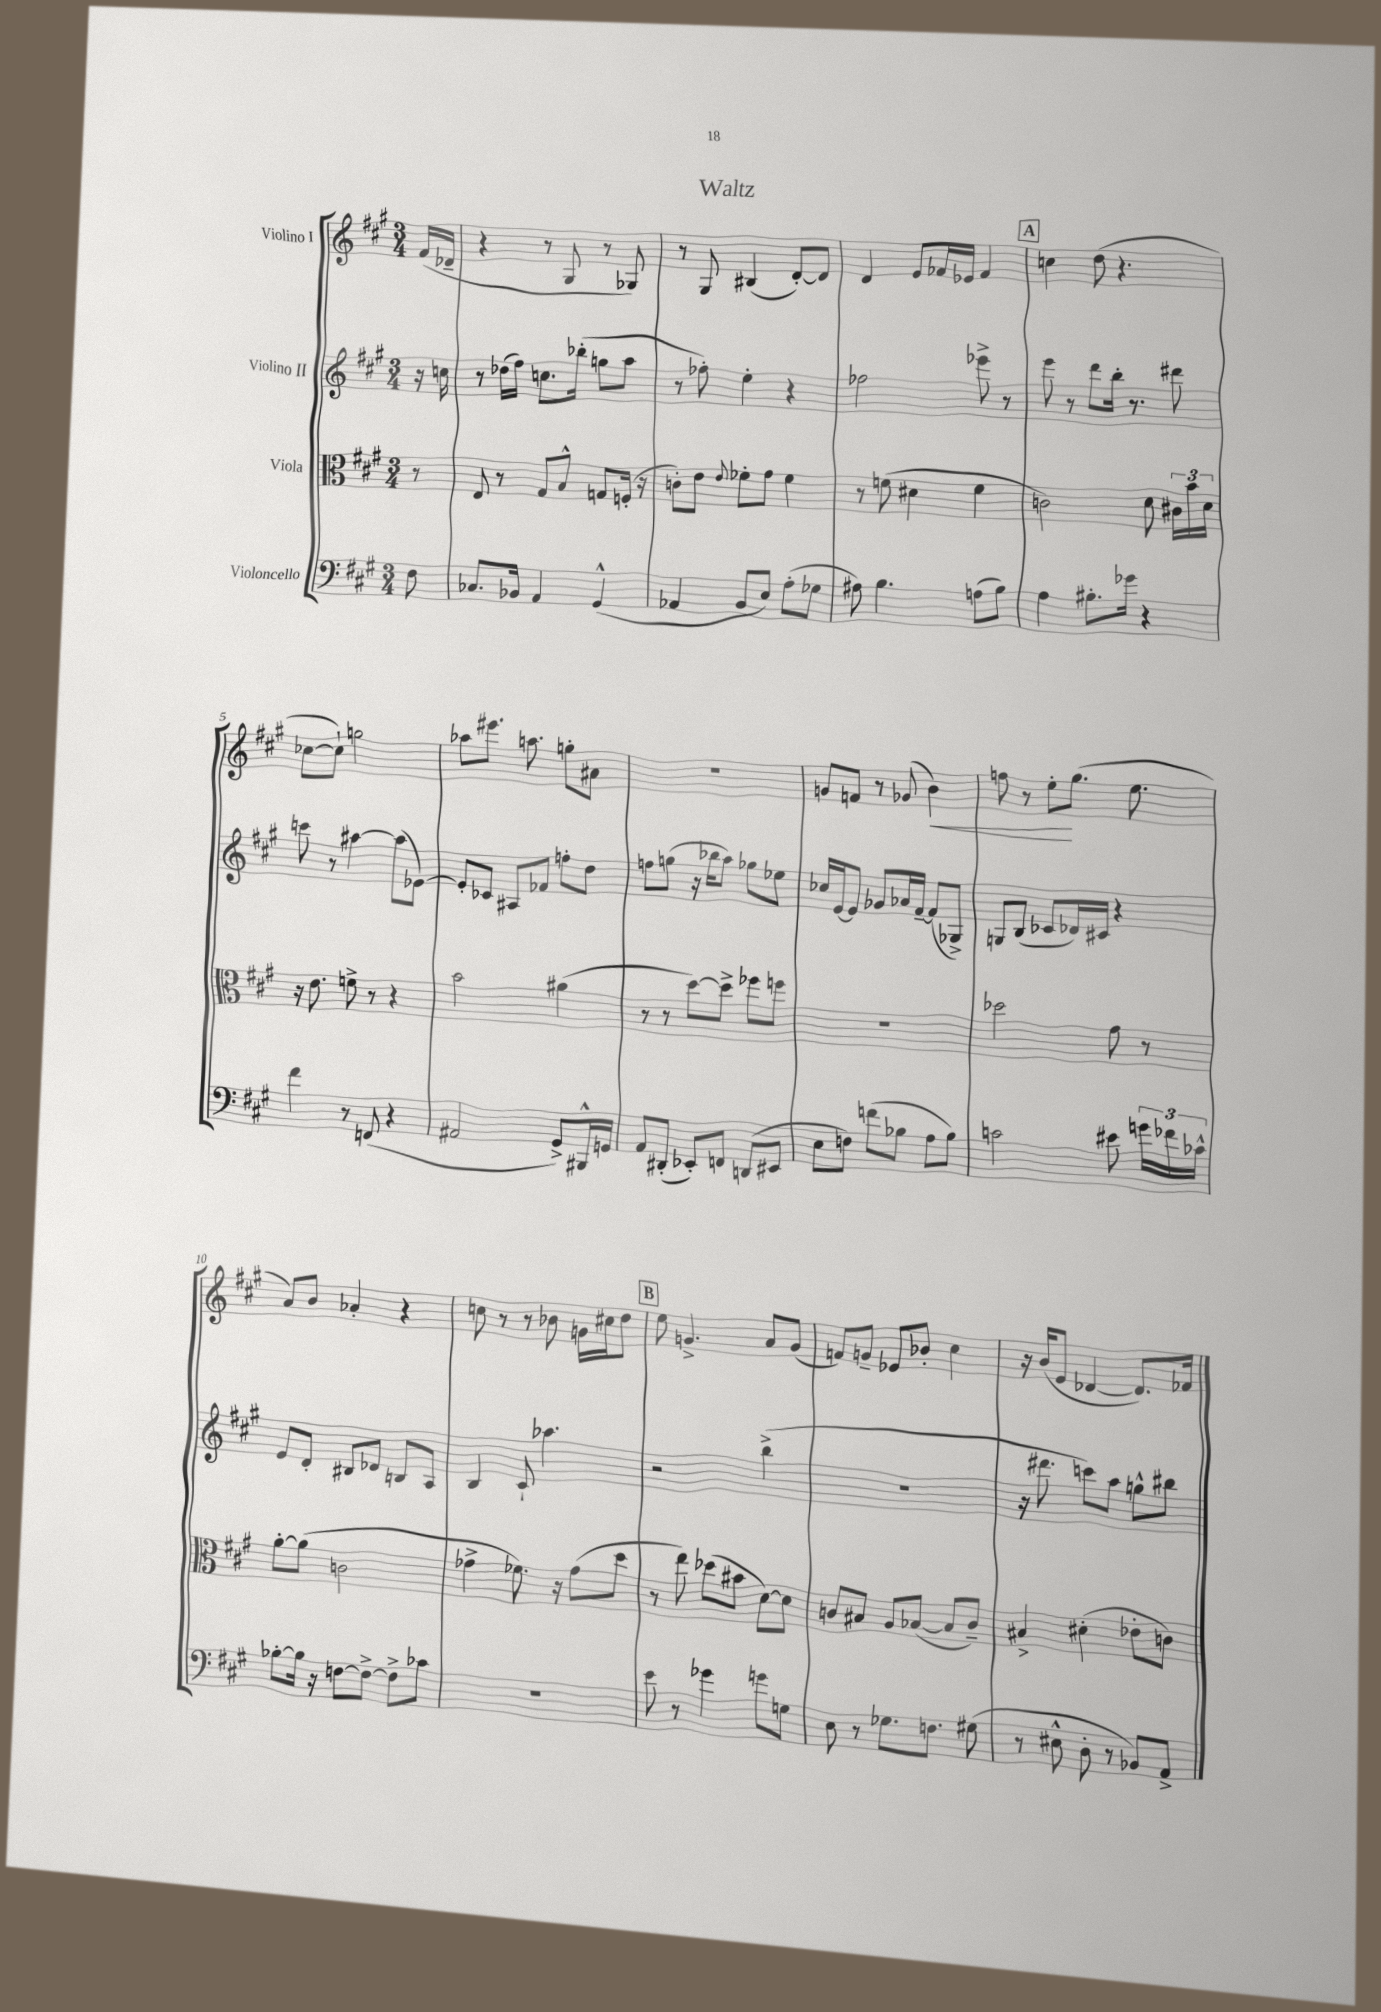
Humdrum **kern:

**kern	**kern	**kern	**kern	**dynam
*part4	*part3	*part2	*part1	*part1
*staff4	*staff3	*staff2	*staff1	*staff1
*I"Violoncello	*I"Viola	*I"Violino II	*I"Violino I	*
*clefF4	*clefC3	*clefG2	*clefG2	*
*k[f#c#g#]	*k[f#c#g#]	*k[f#c#g#]	*k[f#c#g#]	*
*M3/4	*M3/4	*M3/4	*M3/4	*
=	=	=	=	=
8F#\	8r	16r	(16f#/LL	.
.	.	16ccn\	16d-X~/JJ	.
=1	=1	=1	=1	=1
8.C-X/L	8E/	8r	4r	.
.	8r	(16dd-X\LL	.	.
16BB-X/Jk	.	16ff#\JJ)	.	.
4AA/	8G#/L	8.ccn\L	8r	.
.	8B^^/J	.	8G#/	.
.	.	(16bb-X'\Jk	.	.
(4GG#^^/	8Gn/L	8ggn\L	8r	.
.	(16Fn'/Jk	8aa\J	8G-X/)	.
.	16r	.	.	.
=2	=2	=2	=2	=2
4AA-X/	8cn'\L)	8r	8r	.
.	8e\J	8ff-X'\)	8G#/	.
.	8qqe/	.	.	.
8BB/L	8f-X'\L	4ee'\	(4B#X/	.
8E/J)	8g#\J	.	.	.
(8A'\L	4f-\	4r	[8d'/L)	.
8G-X\J	.	.	8d/J]	.
=3	=3	=3	=3	=3
8A#X\)	8r	2ff-X\	4d/	.
4.B\	(8fn\	.	.	.
.	4d#X\	.	8e/L	.
.	.	.	16f-X/L	.
.	.	.	16e-X/JJ	.
(8An\L	4f\	8eee-X^\	4f-/	.
8B\J)	.	8r	.	.
!!LO:REH:place=s1:t=A
=4	=4	=4	=4	=4
4A\	2cn\)	8eee\	4ccn\	.
.	.	8r	.	.
8.B#X'\L	.	8ddd\L	(8dd\	.
.	.	16bb'\Jk	4.r	.
16g-X\Jk	.	8.r	.	.
4r	8d\	.	.	.
.	24c#X\LL	8ddd#X\	.	.
.	24b\	.	.	.
.	24d\JJ	.	.	.
!!LO:LB:g=z
=5	=5	=5	=5	=5
4f#\	16r	8cccn\	[8cc-X\L	.
.	8.e\	.	.	.
.	.	8r	8cc-`\J])	.
8r	8fn^\	[4aa#X\	2ggn\	.
(8FFn/	8r	.	.	.
4r	4r	(8aa#\L]	.	.
.	.	[8e-X\J)	.	.
=6	=6	=6	=6	=6
2AA#X/	2b\	8e-'/L]	8aa-X\L	.
.	.	8c-X/J	8.eee#X\J	.
.	.	8A#X/L	.	.
.	.	.	8.aan\	.
.	.	8f-X/J	.	.
8GG#^/L)	(4a#X\	8ffn'\L	8ggn'\L	.
16BBB#X^^/L	.	8dd\J	8a#X\J	.
16GGn/JJ	.	.	.	.
=7	=7	=7	=7	=7
8AA/L	8r	8ffn\L	2.r	.
(8DD#X'/J	8r	(8ggn\J	.	.
8EE-X'/L)	[8dd\L)	16r	.	.
.	.	16bb-X\KL	.	.
8FFn/J	8dd^\J]	8aa\J)	.	.
(8DDn/L	8ff-X\L	8gg-X\L	.	.
8EE#X/J	8ffn\J	8ee-X\J	.	.
=8	=8	=8	=8	=8
8E\L	2.r	16cc-X/LL	8gn/L	.
.	.	[16e/J	.	.
8Fn\J)	.	8e/J]	8fn/J	.
(8fn\L	.	8g-X/L	8r	.
8B-X\J	.	16a-X/L	(8g-X/	.
.	.	[16f#~/JJ	.	.
!	!	!	!	!LO:HP:b
8A\L	.	(8f#/L]	4b\)	<
8B-\J)	.	8G-X^/J)	.	.
=9	=9	=9	=9	=9
2cn\	2dd-X\	8Gn/L	8ffn\	.
.	.	(8B/J	8r	.
.	.	8c-X/L	8ee'\L	.
.	.	16d-X/L)	(8.gg#\J	[
.	.	16c#X/JJ	.	.
8e#X\	8g#\	4r	.	.
.	.	.	8.ee\	.
24gn\LL	8r	.	.	.
24f-X\	.	.	.	.
24c-X^^\JJ	.	.	.	.
!!LO:LB:g=z
=10	=10	=10	=10	=10
[8B-X'\L	[8a'\L	8e/L	8a/L)	.
16B-\Jk]	(8a\J]	8d'/J	8b/J	.
16r	.	.	.	.
[8Fn\L	2cn\	8B#X/L	4a-X'/	.
8F^\J_	.	8d-X/J	.	.
8F^\L]	.	8Bn/L	4r	.
8c-X\J	.	8A/J	.	.
=11	=11	=11	=11	=11
2.r	4g-X^\	4B/	8ccn\	.
.	.	.	8r	.
.	8.f-X\)	8c#`/	8r	.
.	.	4.aa-X\	8b-X\	.
.	16r	.	.	.
.	(8g-\L	.	16gn\LL	.
.	.	.	16cc#X\J	.
.	8dd\J	.	8dd\J	.
!!LO:REH:place=s1:t=B
=12	=12	=12	=12	=12
8e\	8r	2r	8ee\	.
8r	8ee\)	.	4.gn^/	.
4g-X\	(8dd-X\L	.	.	.
.	8b#X\J	.	.	.
8gn\L	[8d\L)	(4bb^\	8a/L	.
8Gn\J	8d\J]	.	(8g/J	.
=13	=13	=13	=13	=13
8E\	8cn/L	2.r	8fn/L)	.
8r	8B#X/J	.	8gn~/J	.
8.G-X\L	8A/L	.	8e-X/L	.
.	([8B-X/J	.	8b-X'/J	.
8.Fn\J	.	.	.	.
.	8B-/L]	.	4cc#\	.
(8G#X\	8c~/J)	.	.	.
=14	=14	=14	=14	=14
8r	4B#X^/	16r	16r	.
.	.	8.ddd#X\	(16b/KL	.
8E#X^^\	.	.	8e/J	.
8D'\	(4d#X'\	8cccn\L)	[4d-X/	.
8r	.	8aa\J	.	.
8BB-X/L)	8e-X'\L	8ggn^^\L	8.d-/L])	.
8AA^/J	8cn\J)	8bb#X\J	.	.
.	.	.	16f-X/Jk	.
==	==	==	==	==
*-	*-	*-	*-	*-
